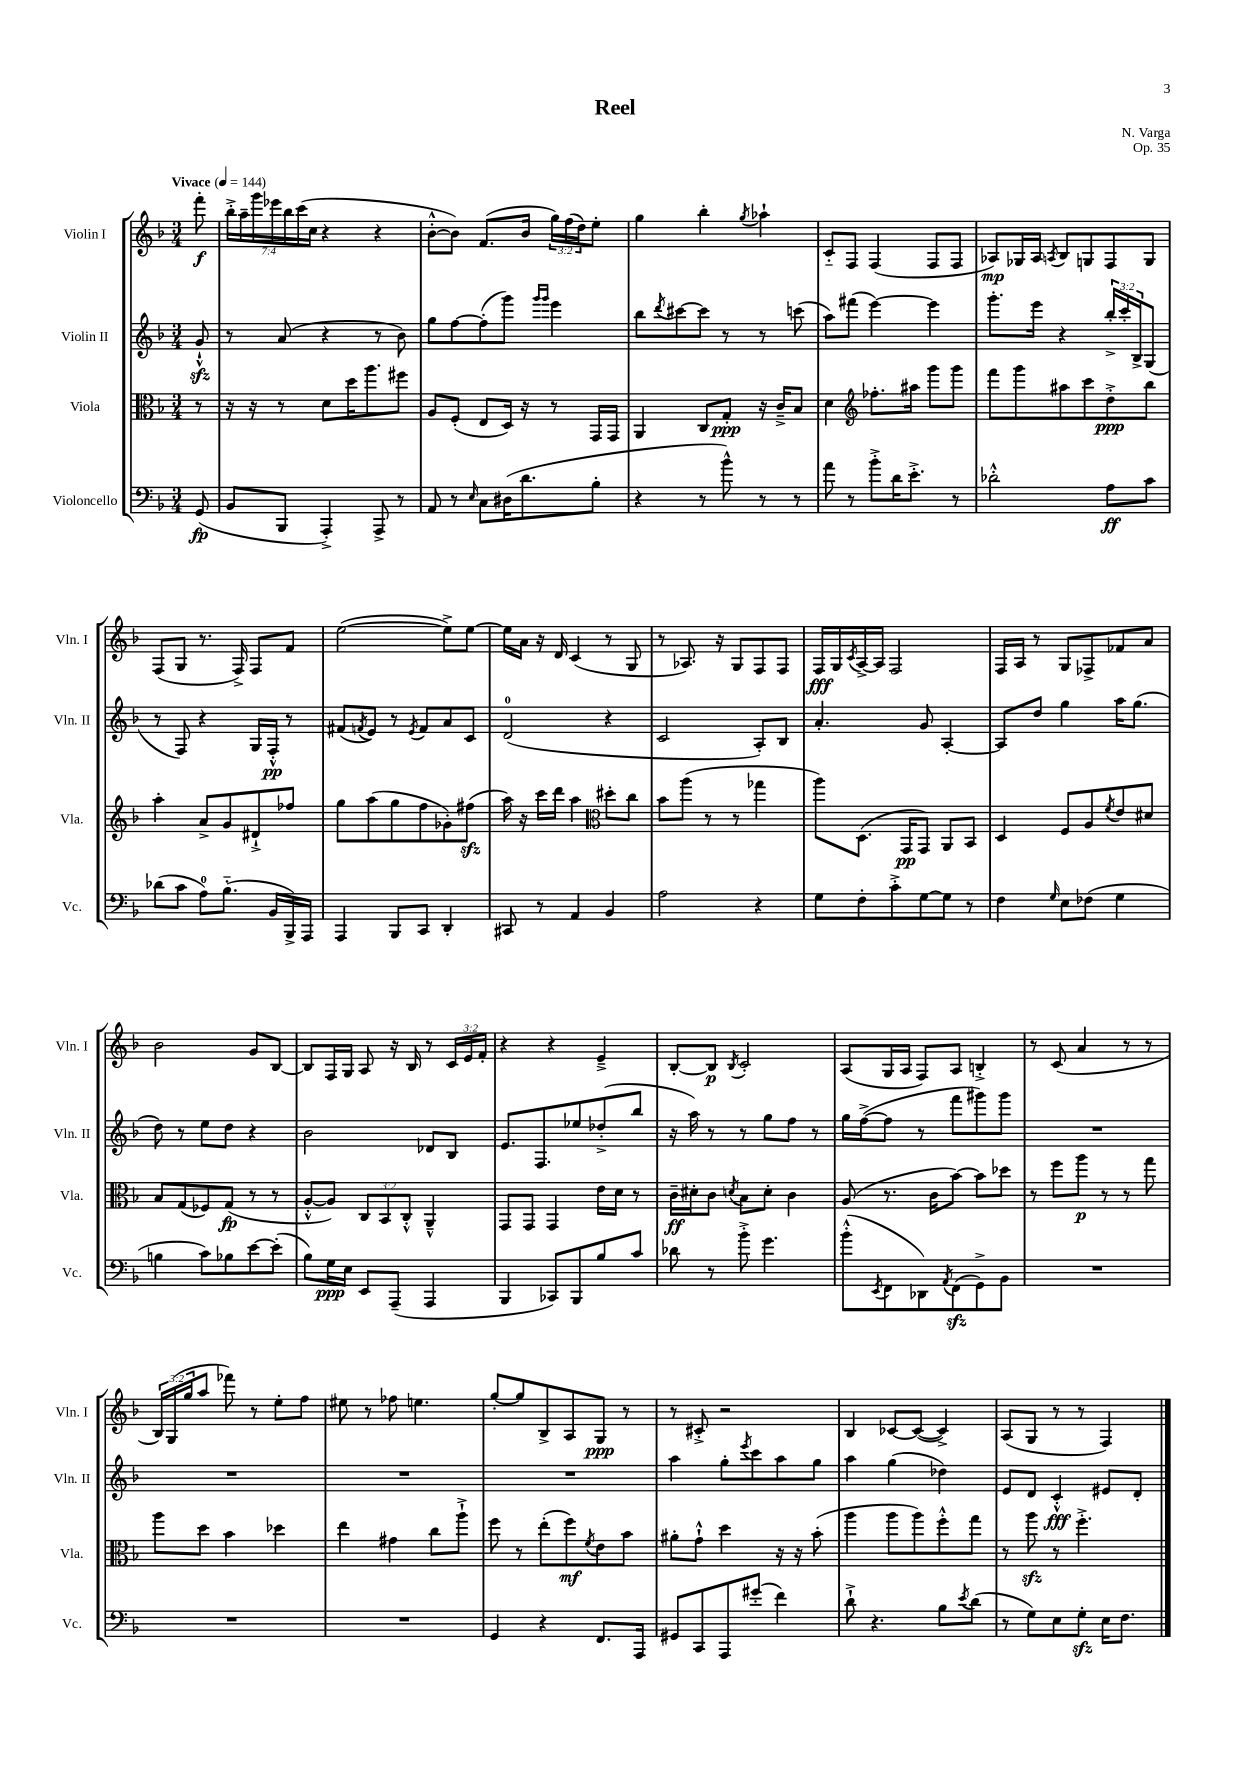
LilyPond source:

\header { title = "Reel" composer = "N. Varga" opus = "Op. 35" }
<<
\new StaffGroup <<
\new Staff = "s0" \with { instrumentName = "Violin I" shortInstrumentName = "Vln. I" } {
    \clef treble \key f \major \numericTimeSignature \time 3/4 \override Staff.TupletNumber.text = #tuplet-number::calc-fraction-text \partial 8 \tempo "Vivace" 4 = 144
    f'''8-.\f |
    \tuplet 7/4 { bes''16-.-> a''16-- g'''16 ees'''16 bes''16 c'''16( c''16 } r4 r4 |
    bes'8~-.-^ bes'8) f'8.( bes'16 \tuplet 3/2 { g''16) f''16( d''16) } e''8-. |
    g''4 bes''4-. \acciaccatura { g''8 } aes''4-! |
    c'8-_ f8 f4( f8 f8 |
    aes8\mp) ges16 aes16 \acciaccatura { a8 } bes8 g8 f8 g8 |
    f8( g8 r8. f16->) f8 f'8 |
    e''2~( e''8->) e''8~ |
    e''16 a'16 r16 d'16 c'4( r8 g8 |
    r8 aes8.) r16 g8 f8 f8 |
    f16\fff g16 \acciaccatura { c'8 } a16~-> a16 f2 |
    f16 a16 r8 g8 fes8-> fes'8 a'8 |
    bes'2 g'8 bes8~ |
    bes8 f16 g16 a8 r16 bes16 r8 \tuplet 3/2 { c'16 e'16 f'16-. } |
    r4 r4 e'4---> |
    bes8~-. bes8\p \acciaccatura { bes8 } c'2-. |
    a8( g16 a16 f8) a8 b4-.-> |
    r8 c'8( a'4 r8 r8 |
    \tuplet 3/2 { bes16) g16( g''16 } a''8 fes'''8) r8 e''8-. f''8 |
    eis''8 r8 fes''8 e''4. |
    g''8~-. g''8 bes8-> a8 g8\ppp r8 |
    r8 cis'8-.-> r2 |
    bes4 ces'8~ ces'8~( ces'4->) |
    a8( g8 r8 r8 f4) \bar "|." |
}
\new Staff = "s1" \with { instrumentName = "Violin II" shortInstrumentName = "Vln. II" } {
    \clef treble \key f \major \numericTimeSignature \time 3/4 \override Staff.TupletNumber.text = #tuplet-number::calc-fraction-text \partial 8
    g'8-!-^\sfz |
    r8 a'8( r4 r8 bes'8) |
    g''8 f''8~ f''8-.( g'''8) \grace { g'''16 g'''16 } e'''4 |
    bes''8 \acciaccatura { d'''8 } cis'''8~ cis'''8 r8 r8 c'''8( |
    a''8) fis'''8( e'''4~) e'''4 |
    g'''8.-. e'''16 r4 \tuplet 3/2 { bes''16-.-> c'''16-. bes16-> } g8( |
    r8 f8) r4 g16 f16-.-^\pp r8 |
    fis'8( \acciaccatura { f'8 } e'8) r8 \acciaccatura { e'8 } f'8 a'8 c'8 |
    d'2-0( r4 |
    c'2 a8-.) bes8 |
    a'4.-. g'8 a4~-. |
    a8 d''8 g''4 a''16 g''8.( |
    d''8) r8 e''8 d''8 r4 |
    bes'2 des'8 bes8 |
    e'8. f8. ees''8 des''8-.->( bes''8 |
    r16 a''16) r8 r8 g''8 f''8 r8 |
    g''16 f''16~->( f''8 r8 f'''8 gis'''8) gis'''8 |
    R2. |
    R2. |
    R2. |
    R2. |
    a''4 g''8-. \acciaccatura { e'''8 } c'''8 a''8 g''8 |
    a''4 g''4( des''4) |
    e'8 d'8 c'4-.-^\fff eis'8 d'8-. \bar "|." |
}
\new Staff = "s2" \with { instrumentName = "Viola" shortInstrumentName = "Vla." } {
    \clef alto \key f \major \numericTimeSignature \time 3/4 \override Staff.TupletNumber.text = #tuplet-number::calc-fraction-text \partial 8
    r8 |
    r16 r16 r8 d'8 d''16 a''8. fis''8 |
    a8 f8-.( e8 d16) r16 r8 g,16 g,16 |
    a,4 c8 g8-.\ppp r16 c'16---> bes8 |
    d'4 \clef treble fes''8.-. ais''16 g'''8 g'''8 |
    f'''8 g'''8 ais''8 c'''8 d''8-.->\ppp bes''8 |
    a''4-. a'8-> g'8 dis'8-!-> fes''8 |
    g''8 a''8( g''8 f''8 ges'8-.) fis''8\sfz( |
    a''16) r16 c'''16 d'''16 a''4 \clef alto dis''8-. c''8 |
    bes'8 a''8( r8 r8 ges''4 |
    a''8) d8.( g,16\pp g,8) a,8 bes,8 |
    d4 f8 a8 \acciaccatura { f'8 } e'8 dis'8 |
    bes8 g8( fes8) g8\fp( r8 r8 |
    a8~-.-^ a8) \tuplet 3/2 { c8 bes,8 c8-.-^ } a,4---^ |
    g,8 g,8 g,4 e'16 d'16 r8 |
    c'16--\ff dis'16-. c'8 \acciaccatura { d'8 } bes8 d'8-. c'4 |
    a8( r8. c'16 bes'8~) bes'8 des''8 |
    r8 f''8 a''8\p r8 r8 g''8 |
    a''8 d''8 bes'4 des''4 |
    e''4 gis'4 c''8 a''8-!-> |
    f''8 r8 e''8-.( f''8\mf) \acciaccatura { f'8 } e'8 bes'8 |
    ais'8-. g'8-!-^ d''4 r16 r16 bes'8-.( |
    a''4 a''8 a''8) f''8-.-^ g''8 |
    r8 a''8\sfz r8 f''4.-.-> \bar "|." |
}
\new Staff = "s3" \with { instrumentName = "Violoncello" shortInstrumentName = "Vc." } {
    \clef bass \key f \major \numericTimeSignature \time 3/4 \partial 8
    g,8\fp( |
    bes,8 bes,,8 a,,4-.->) a,,8-> r8 |
    a,8 r8 \grace { e16 } c8 dis16( d'8. bes8-. |
    r4 r8 bes'8-^) r8 r8 |
    a'8 r8 bes'8-.-> d'16 e'8.-.-> r8 |
    des'2-.-^ a8\ff c'8 |
    des'8( c'8 a8-0) bes8.-_( bes,16 bes,,16->) a,,16 |
    a,,4 bes,,8 c,8 d,4-. |
    cis,8 r8 a,4 bes,4 |
    a2 r4 |
    g8 f8-. c'8-.-> g8~ g8 r8 |
    f4 \grace { g16 } e8 fes8( g4 |
    b4 c'8) bes8 e'8~ e'8-.( |
    bes8) g16\ppp e16 e,8 a,,8--( a,,4 |
    bes,,4 ces,8) bes,,8 bes8 c'8 |
    des'8 r8 bes'8-.-> g'4. |
    bes'8-.-^( \acciaccatura { e,8 } f,8 des,8) \acciaccatura { a,8 } f,8\sfz( g,8->) bes,8 |
    R2. |
    R2. |
    R2. |
    g,4 r4 f,8. a,,16 |
    gis,8 c,8 a,,8 gis'8-.( f'4) |
    d'8-!-> r4. bes8 \acciaccatura { e'8 } d'8( |
    r8 g8) e8 g8-.\sfz e16 f8. \bar "|." |
}
>>
>>
\layout { \context { \Score \remove "Bar_number_engraver" } }
